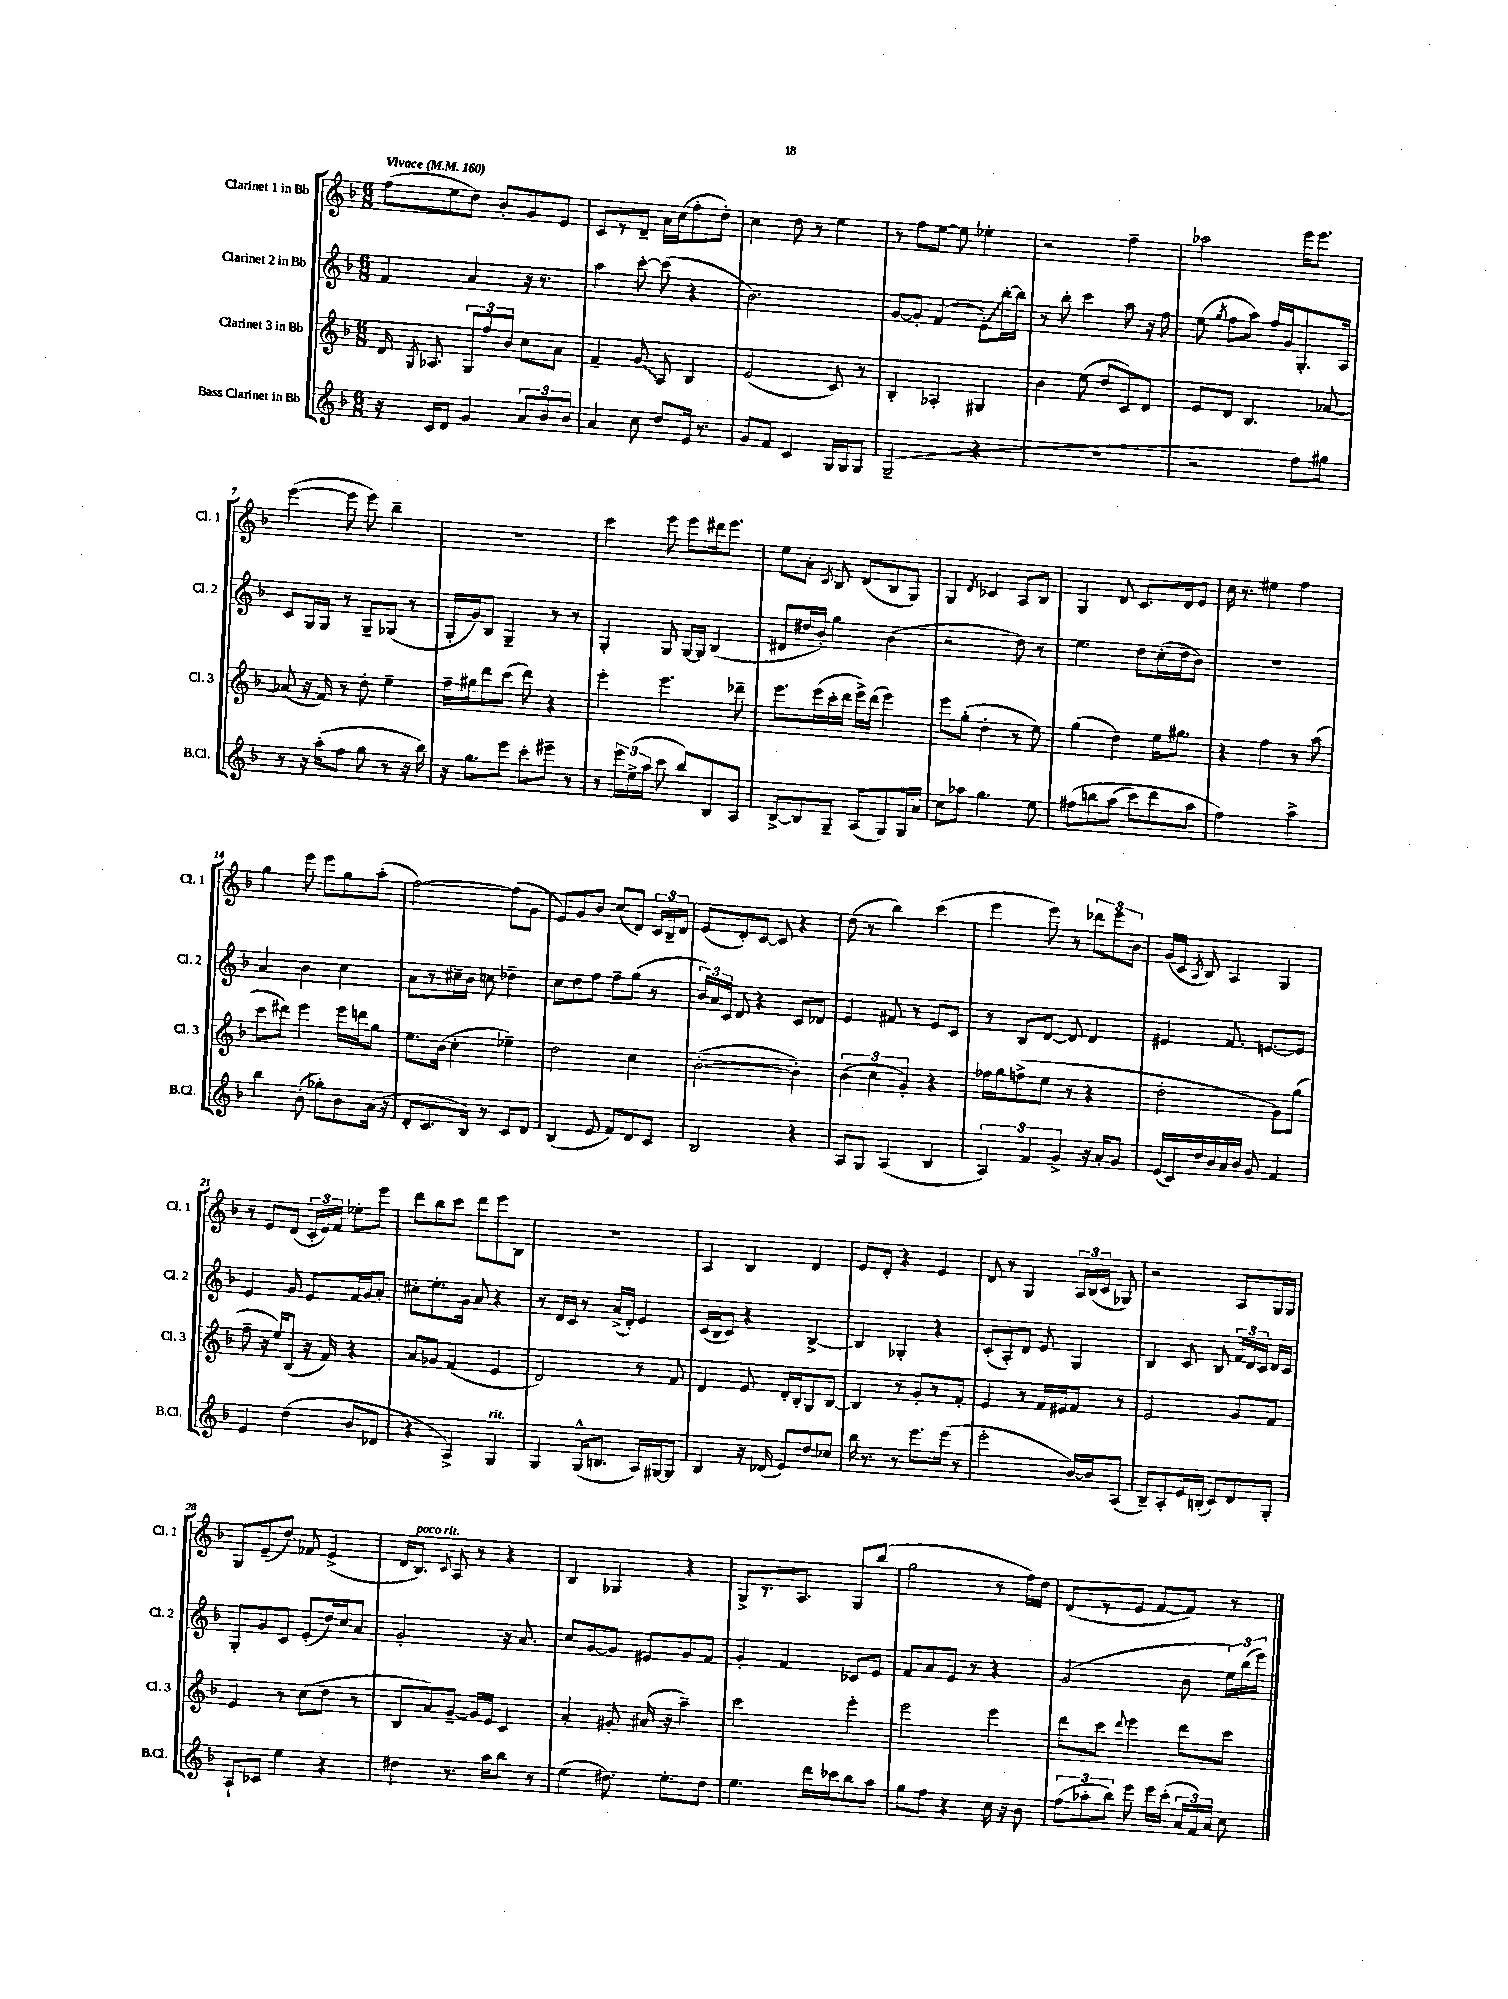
<<
\new StaffGroup <<
\new Staff = "s0" \with { instrumentName = "Clarinet 1 in Bb" shortInstrumentName = "Cl. 1" } {
    \clef treble \key f \major \numericTimeSignature \time 6/8 \tempo "Vivace" 4 = 160
    \autoBeamOff f''8[( e''8 d''8]) bes'8[-. g'8 e'8] |
    c'8[ r8 d'8]-- a'16[ c''16( f''8-. d''8]-.) |
    c''4 d''8 r8 e''4 |
    r8 f''8[ e''8]~ e''8 ees''4-. |
    r2 f''4-- |
    aes''2 e'''16[ e'''8.] |
    e'''4~( e'''8 e'''8) bes''4-- |
    R2. |
    c'''4 e'''8 e'''8[ dis'''16 e'''8.] |
    e''8[ a'8]-. \acciaccatura { c'8 } bes8 d'8[( bes8 g8]) |
    g4 \acciaccatura { d'8 } ces'4 a8[ bes8] |
    g4 d'8 c'8.[ d'16 e'8] |
    c''16 r8. eis''4 f''4 |
    g''4 e'''8 e'''8[ g''8 a''8]-.( |
    f''2~) f''8[( g'8] |
    e'8[) g'8 bes'8] c''8[( d'8]) \tuplet 3/2 { c'16[ bes16-- d'16] } |
    e'8[( d'8-.) c'8]~ c'8 r4 |
    d''8( r8 bes''4) c'''4( |
    e'''4 e'''8) r8 \tuplet 3/2 { des'''8[ e'''8 bes'8] } |
    g'16[( c'16] \acciaccatura { a8 } bes8) a4 g4 |
    r8 e'8[ d'8]( \tuplet 3/2 { c'16[-. e'16) f'16] } ees''8[-. e'''8] |
    d'''8[ bes''8 c'''8] d'''8[ e'''8 bes8] |
    R2. |
    a4 bes4 d'4 |
    e'8[ d'8]-. r4 e'4 |
    d'8 r8 g4 \tuplet 3/2 { a16[ bes16( c'16] } ges8) |
    r2 a8[ g16 g16] |
    g8[ e'8--( d''8]\glissando) fes'8 e'4->( |
    d'16[ bes8.]^\markup { \italic "poco rit." }) \appoggiatura { c'8 } a8 r8 r4 |
    bes4 ges4 r4 |
    g8[-> r8. a8.] g8[ bes''8]( |
    g''2 r8 f''16[) d''16] |
    d'8[( r8 e'8] f'8[~ f'8]) r8 \bar "|." |
}
\new Staff = "s1" \with { instrumentName = "Clarinet 2 in Bb" shortInstrumentName = "Cl. 2" } {
    \clef treble \key f \major \numericTimeSignature \time 6/8
    \autoBeamOff f'4 a'4 r16 r8. |
    a''4 c'''8~-. c'''8( r4 |
    bes'2.) |
    g'8[~ g'8]-. f'4( \once \override Glissando.style = #'zigzag e'8[-.\glissando) bes''16~-. bes''16] |
    r8 bes''8-. c'''4 a''8 r16 f''16 |
    e''8( \acciaccatura { g''8 } f''8[ a''8]) f''16[ g'16 g8.-. a16] |
    c'8[ g16 g16] r8 g8[-- ges8]( r8 |
    g16[-. g'16) bes8] g4-- r8 r8 |
    g4-. g8 g16[~ g16] bes4( |
    dis'8[ dis''16 bes'16]-.) g''4 bes'4( |
    r2 d''8) r8 |
    e''4. d''8[ c''16-.( d''16 bes'8]) |
    R2. |
    a'4 bes'4 c''4 |
    a'8[ r8 cis''16-- bes'16] c''8 des''4-- |
    c''8[ d''8 f''8] f''8[-- g''8]( r8 |
    \tuplet 3/2 { bes'16[) a'16 c'16] } d'8 r4 c'8[ des'8] |
    e'4 fis'8 r8 e'8[ c'8] |
    r8 bes8[ d'8]~ d'8 d'4 |
    eis'4 f'8. e'8.[~ e'8] |
    e'4 g'8 e'8[ f'16 g'16 a'8]-. |
    cis''8[-. e''8.-. g'16] a'8 r4 |
    r8 d'16[ c'16] r8 a'16[->( d'16]-.) e'4 |
    c'16[( bes16 c'8]) r4 bes4~-> |
    bes4 ges4-. r4 |
    c'8[-.( a8-.) d'8] e'8 g4 |
    bes4 c'8 bes8 \tuplet 3/2 { f'16[ d'16 c'16] } d'16[ c'16] |
    g8[-. g'8 c'8] e'8[-.( d''16) c''16 a'8] |
    g'2-. r16 a'8. |
    c''8[ g'8~ g'8] eis'8[ g'8 f'8] |
    g'4-. f'4 ces'8[ e'8] |
    f'8[ a'8 e'8] r8 r4 |
    g'2( bes'8 \tuplet 3/2 { e''16[) bes''16( e'''16]) } \bar "|." |
}
\new Staff = "s2" \with { instrumentName = "Clarinet 3 in Bb" shortInstrumentName = "Cl. 3" } {
    \clef treble \key f \major \numericTimeSignature \time 6/8
    \autoBeamOff d'16 \acciaccatura { g8 } aes8. \tuplet 3/2 { g8[ f''8 bes'8] } c''8[ a'8] |
    f'4-- \once \override Glissando.style = #'zigzag g'8\glissando a8 bes4 |
    e'2( c'8) r8 |
    bes4-. aes4-. gis4 |
    bes'4 e''8( d''8[ c'8) d'8] |
    e'8[ d'8] bes4. aes'8~ |
    aes'8( r16 f'16) r8 d''8-. e''4-- |
    f''16[-- gis''16 d'''8 c'''8]( d'''8) r4 |
    e'''4-. e'''4. des'''8-- |
    e'''8.[ e'''16( c'''16-. d'''16] e'''16[->) d'''16]( e'''4) |
    e'''8[ g''8]-.( d''4-. r8 e''8) |
    g''4( d''4) e''16[ gis''8.] |
    r4 f''4 r8 a''8( |
    c'''8[ dis'''8]) e'''4 e'''16[ d'''16 g''8] |
    e''8.[ bes'16]( c''4-. ees''4--) |
    d''2 c''4 |
    bes'2~-.( bes'4-.) |
    \tuplet 3/2 { bes'4( c''4 g'4-.) } r4 |
    fes''16[ g''16 f''8->( e''8] r8 r4 |
    d''2-. g'8[) g''8]( |
    f''8-- r16 e''16[) bes8]( r16 f'16) r4 |
    a'8[ ges'8] f'4( e'4 |
    d'2) r8 f'8 |
    d'4 e'8 d'16[-. bes16-. g8 bes8]~ |
    bes4 r8 g'8[-. r8 f'8]-. |
    e'4 r8 f'16[ eis'16 f'8] r8 |
    e'2 g'8[ f'8] |
    e'4 r8 c''8[( d''8] r8 |
    bes8[ a'8) g'8]~-- g'16[ e'16] c'4 |
    a'4-. gis'8-. ais'16( r16 a''4--) |
    c'''2 e'''4-. |
    e'''2 e'''4 |
    d'''8[ c'''8] \appoggiatura { d'''8 } e'''4 d'''8[ c'''8] \bar "|." |
}
\new Staff = "s3" \with { instrumentName = "Bass Clarinet in Bb" shortInstrumentName = "B.Cl." } {
    \clef treble \key f \major \numericTimeSignature \time 6/8
    \autoBeamOff r16 c'16[ d'8] g'4 \tuplet 3/2 { a'8[ bes'8 bes'8] } |
    a'4 c''8 d''8[ e'16] r8. |
    g'8[ f'8] c'4 g16[ g16 g8] |
    g2--( r4 |
    R2. |
    r2 f''8[) gis''8] |
    r8 r16 a''16[-.( f''8] g''8 r8 r16 bes''16) |
    r16 g''8.[ e'''8] c'''8[-. eis'''8]-- r8 |
    r8 \tuplet 3/2 { e'''16[ e''16->( a''16] } c'''8 bes''8[) bes8 a8] |
    bes8[~-> bes8 g8]-- a8[( g8) g16 a'16] |
    c''8[ aes''8] g''4. e''8 |
    fis''8[\( b''8 a''8]( c'''8[) d'''8 a''8] |
    f''2\) a''4-> |
    bes''4 bes'8-.( ges''8[-.) bes'8 a'16]( r16 |
    d'8[-. c'8. bes16]) r8 c'8[ d'8] |
    bes4( e'8 f'8[) d'8 c'8] |
    bes2 r4 |
    a8[ g8] a4( bes4 |
    \tuplet 3/2 { a4) f'4 g'4-> } r16 a'16[-. g'8] |
    e'16[( c'16) d''16 bes'16 a'16 bes'16] g'8 f'4 |
    e'4 d''4( bes'8[ des'8] |
    r4 a4->) g4^\markup { \italic "rit." } |
    g4 g16[-^( b8.] a16[) gis16~ gis8] |
    bes4 r16 des'16( e'8[) d''8 ces''8] |
    bes''16 r8. r8 e'''8.[ e'''16]( r8 |
    e'''2-. bes'16[~) bes'16 a8]( |
    bes8[--) a8-. e'16 b16]-.( c'8[) d'8 g8]-. |
    a8[-! ces'8] e''4 r4 |
    dis''4 r8. a''16[ bes''8] r8 |
    e''4( dis''8.) e''8.[-. dis''8] |
    e''4. d'''16[ ces'''16 bes''8 a''8] |
    g''8[ f''8] r4 c''16 r16 bes'8 |
    \tuplet 3/2 { f''8[( aes''8-. bes''8]) } e'''8 e'''16[ c'''16]-.( \tuplet 3/2 { a'16[ f'16) a'16] } c''8 \bar "|." |
}
>>
>>
